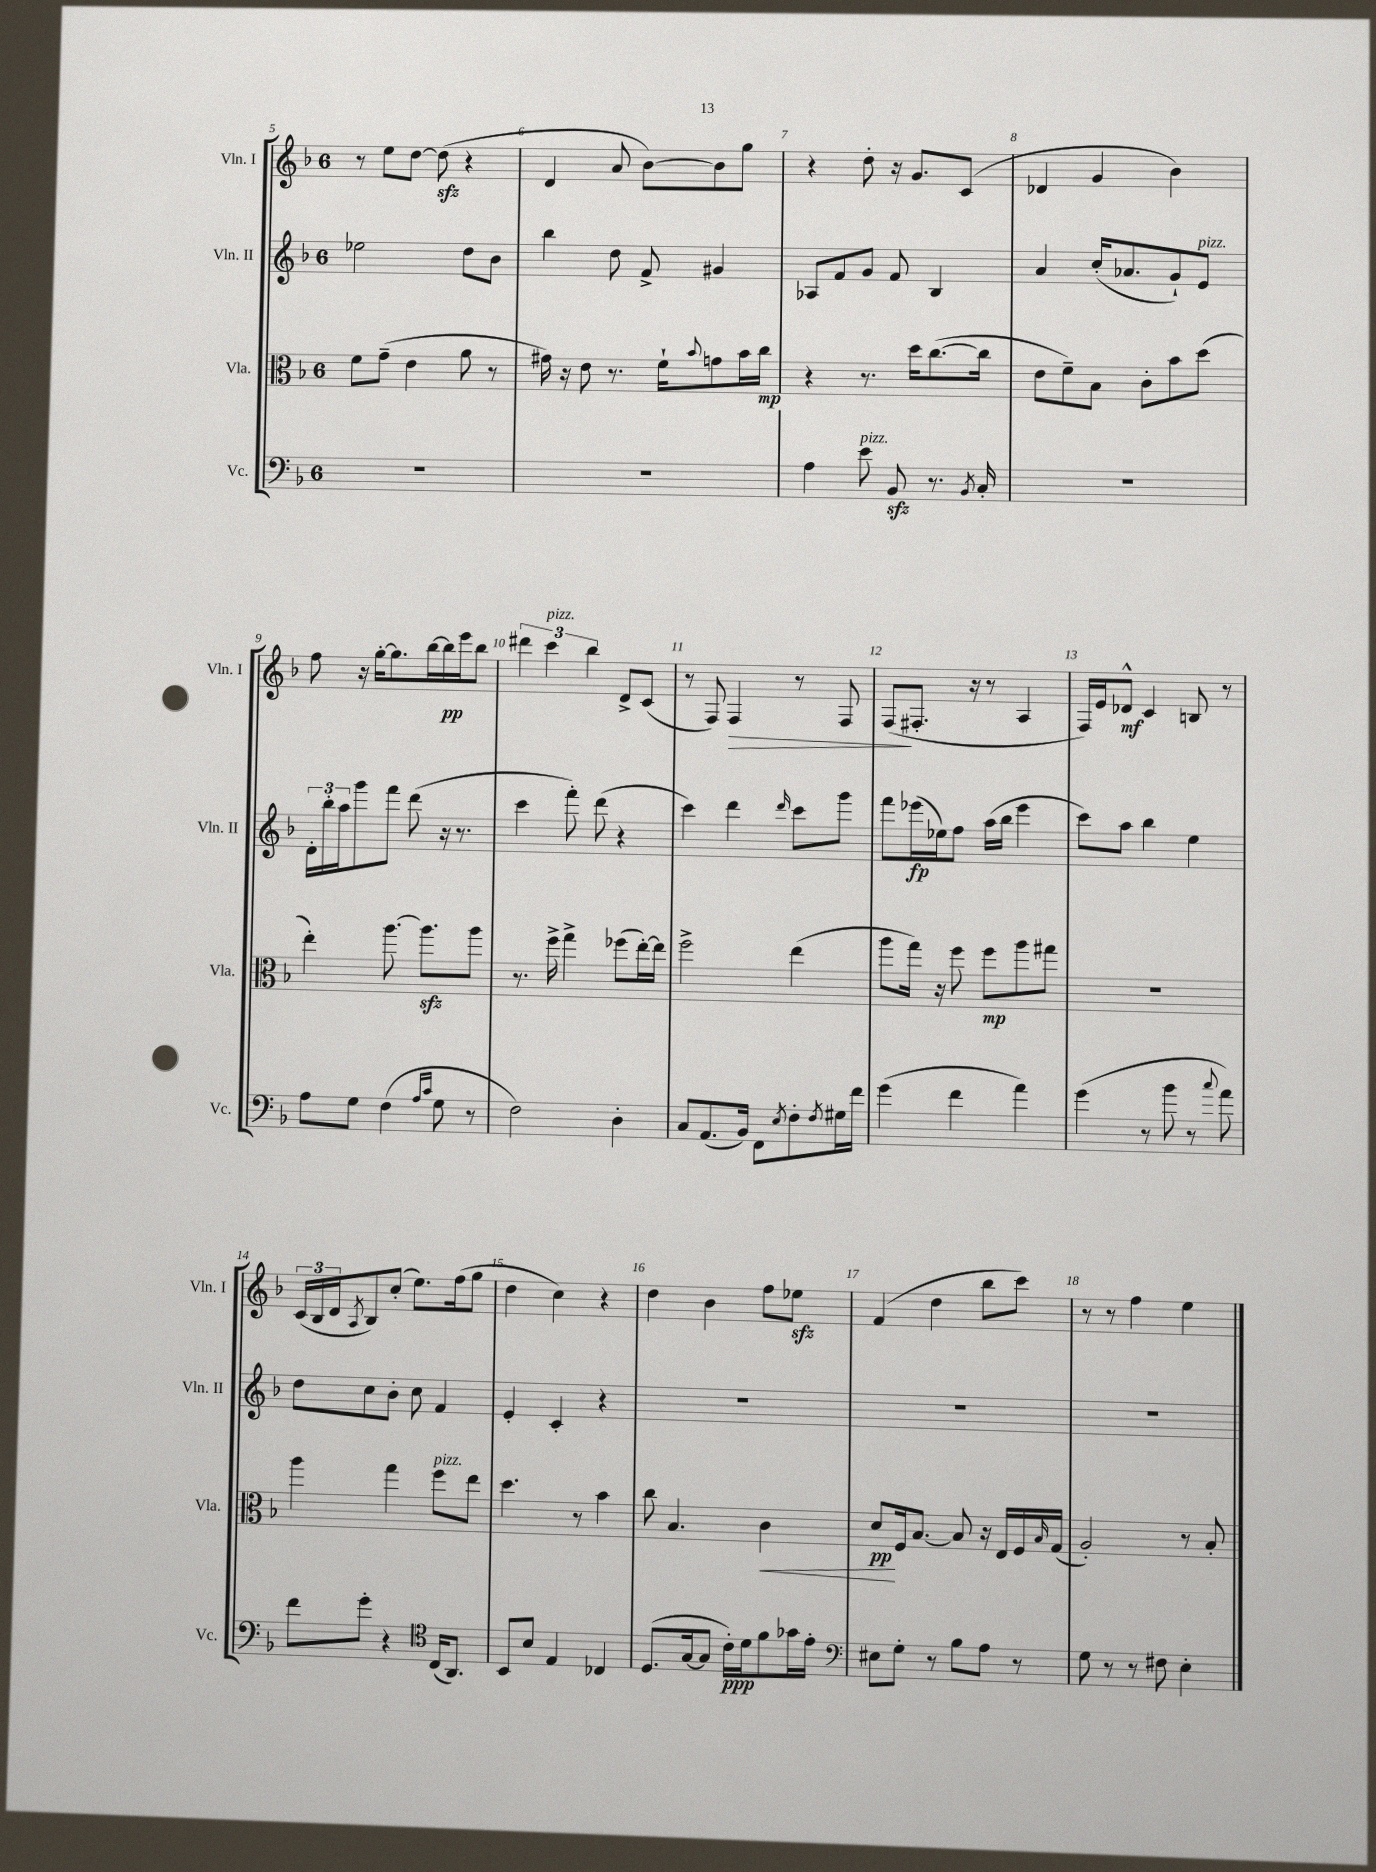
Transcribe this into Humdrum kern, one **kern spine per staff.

**kern	**kern	**kern	**kern
*staff4	*staff3	*staff2	*staff1
*clefF4	*clefC3	*clefG2	*clefG2
*k[b-]	*k[b-]	*k[b-]	*k[b-]
*M6/8	*M6/8	*M6/8	*M6/8
2.r	8f\L	2ee-\	8r
.	(8g~\J	.	8ee\L
.	4e\	.	[8dd\J
.	.	.	(8dd\]
.	8a\	8dd\L	4r
.	8r	8b-\J	.
=	=	=	=
2.r	16g#\)	4bb-\	4d/
.	16r	.	.
.	8e\	.	.
.	8.r	8dd\	8a/
.	.	8f^/	[8b-\L)
.	16f`\LK	.	.
.	8qqb-/	.	.
.	8g\	4g#/	8b-\]
.	16b-\L	.	8gg\J
.	16cc\JJ	.	.
=	=	=	=
4A\	4r	8A-/L	4r
.	.	8f/	.
8e\	8.r	8g/J	8dd'\
8BB-/	.	8f/	16r
.	16dd\LK	.	8.g/L
8.r	([8.cc\	4B-/	.
.	.	.	(8c/J
8qBB-/	.	.	.
16C'/	16cc\]Jk	.	.
=	=	=	=
2.r	8e\L	4a/	4d-/
.	8f~\)	.	.
.	8B-\J	(16cc'/LK	4g/
.	.	8.a-/	.
.	8c'\L	.	.
.	8b-\	8g`/)	4b-\)
.	(8dd\J	8e/J	.
=	=	=	=
8A\L	4ee'\)	24d'\LL	8ff\
.	.	24bb-'\	.
.	.	24aa\J	.
8G\J	.	8ggg\	16r
.	.	.	[16gg'\LK
(4F\	[8.aa\	8fff\J	8.gg\]
.	.	(8ddd\	.
.	8.aa\]L	.	[16bb-\L
16qqA/LL	.	.	.
16qqc/JJ	.	.	.
8G\	.	16r	16bb-\]
.	.	8.r	16eee\J
8r	8aa\J	.	8bb-\J
=	=	=	=
2F\)	8.r	4ccc\	6ddd#\
.	.	.	6ccc\
.	16ff^\	.	.
.	4gg^\	8fff'\)	.
.	.	.	6bb-\
.	.	(8ddd\	.
4D'\	(8ff-\L	4r	8d^/L
.	[16ee'\L)	.	(8c/J
.	16ee\]JJ	.	.
=	=	=	=
8C/L	2ff^\	4ccc\)	8r
(8.AA/	.	.	8F/)
.	.	4ddd\	4F/
16BB-/Jk)	.	.	.
8FF\L	.	.	.
8qE/	.	16qqddd/	.
8F'\	(4ee\	8ccc\L	8r
8qF/	.	.	.
16G#\L	.	8ggg\J	8F/
16f\JJ	.	.	.
=	=	=	=
(4g\	8aa\L	8fff\L	(8F/L
.	16gg\Jk)	(16eee-\L	8.F#'/J
.	16r	16ee-\J)	.
4f\	8ff\	8ff\J	.
.	.	.	16r
.	8ff\L	(16aa\LL	8r
.	.	16bb-\JJ	.
4a\)	8aa\	4eee-\	4A/
.	8gg#\J	.	.
=	=	=	=
(4g\	2.r	8ccc\L)	16F/LL)
.	.	.	16e/J
.	.	8aa\J	8d-^^/J
8r	.	4bb-\	4c/
8b-\	.	.	.
8r	.	4ee\	8B/
8qqcc/	.	.	.
8a\)	.	.	8r
=	=	=	=
8f\L	4aa\	8dd\L	(24c/LL
.	.	.	24B-/
.	.	.	24d/J
.	.	.	8qA/
8g'\J	.	8cc\	8B-/)
4r	4gg\	8b-'\J	(8cc'/J
.	.	8cc\	8.ee\L)
*clefC4	*	*	*
(16C/LK	8ff\L	4f/	.
8.AA/J)	.	.	(16ff\k
.	8ee\J	.	8gg\J
=	=	=	=
8BB-/L	4.dd\	4e'/	4dd\
8B-/J	.	.	.
4E/	.	4c'/	4cc\)
.	8r	.	.
4C-/	4b-\	4r	4r
=	=	=	=
(8.D/L	8cc\	2.r	4dd\
.	4.B-/	.	.
[16G/k	.	.	.
8G/]J	.	.	4b-\
16c'\LL)	.	.	.
16d\J	.	.	.
8f\	4c\	.	8ff\L
16g-\L	.	.	8ee-\J
16e'\JJ	.	.	.
=	=	=	=
*clefF4	*	*	*
8E#\L	8d/L	2.r	(4f/
8G'\J	16F/k	.	.
.	[8.B-/J	.	.
8r	.	.	4dd\
8B-\L	8B-/]	.	.
8A\J	16r	.	8bb-\L
.	16E/LL	.	.
8r	16F/	.	8ccc\J)
.	16qqB-/	.	.
.	(16G/JJ	.	.
=	=	=	=
8G\	2A'/)	2.r	8r
8r	.	.	8r
8r	.	.	4ff\
8F#\	.	.	.
4E'\	8r	.	4ee\
.	8B-'/	.	.
==	==	==	==
*-	*-	*-	*-
